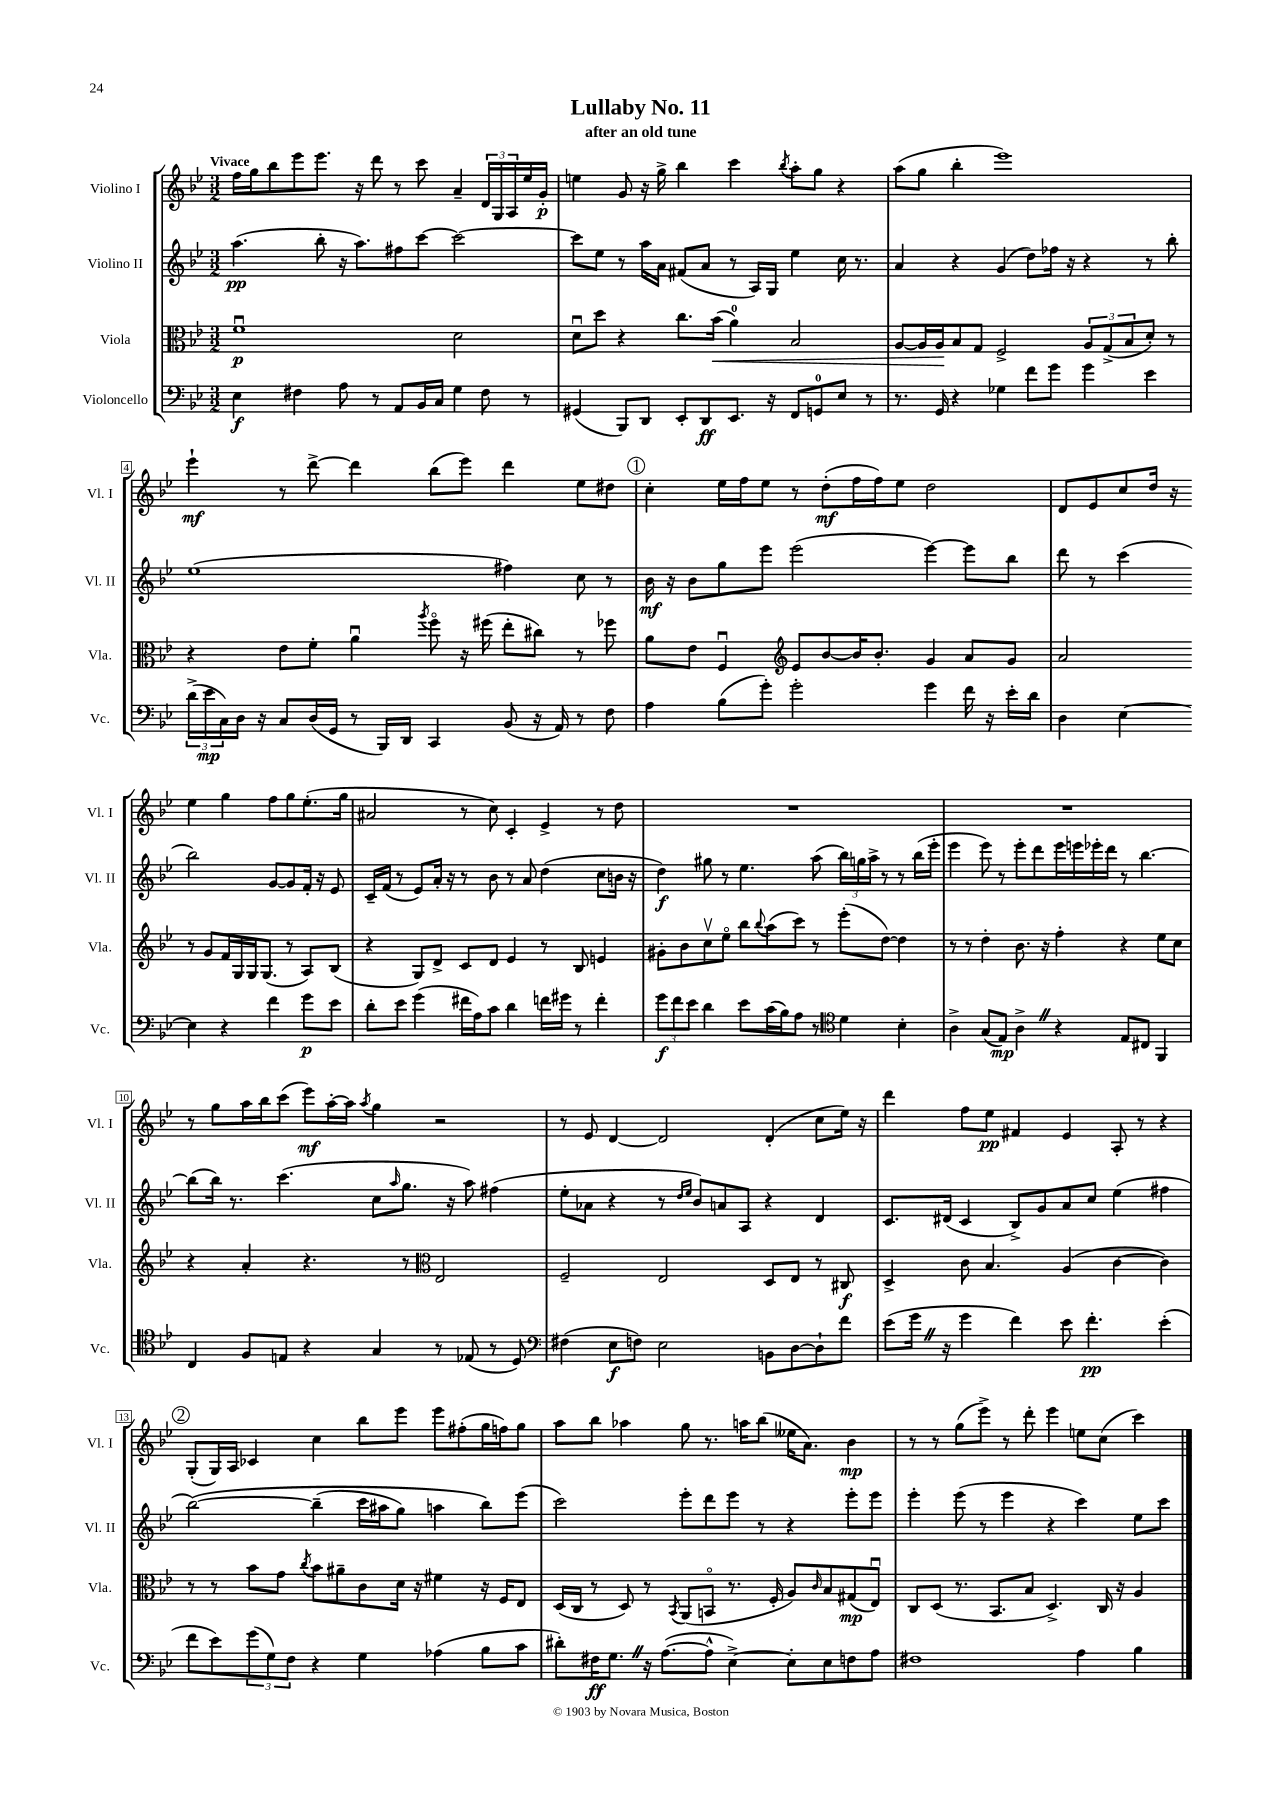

**kern	**kern	**kern	**kern
*staff4	*staff3	*staff2	*staff1
*clefF4	*clefC3	*clefG2	*clefG2
*k[b-e-]	*k[b-e-]	*k[b-e-]	*k[b-e-]
*M3/2	*M3/2	*M3/2	*M3/2
4E-	1fu	(4.aa	16ff
.	.	.	16gg
.	.	.	8bb-
4F#	.	.	8eee-
.	.	8bb-'	8.eee-
8A	.	16r	.
.	.	8.aa)	16r
8r	.	.	8ddd
8AA	.	8ff#	8r
16BB-	.	[8ccc	8ccc
16C	.	.	.
4G	2d	2ccc_	4a~
8F#	.	.	24d
.	.	.	24G
.	.	.	24A
8r	.	.	16ee-
.	.	.	16g'
=	=	=	=
(4GG#	8du	8ccc]	4ee
.	8dd	8ee-	.
8BBB-)	4r	8r	8g
8DD	.	16aa	16r
.	.	16a	16gg^
8EE-'	8.cc	(8f#	4bb-
8DD	.	8a	.
.	(16b-	.	.
8.EE-	4a)	8r	4ccc
.	.	16A)	.
16r	.	16G	.
.	.	.	8qbb-
8FF	2B-	4ee-	8aa'
8GG	.	.	8gg
8E-	.	16cc	4r
.	.	8.r	.
8r	.	.	.
=	=	=	=
8.r	[8A	4a	(8aa
.	16A]	.	8gg
16GG	16A	.	.
4r	8B-	4r	4bb-'
.	8G	.	.
4G-	2F^	(4g	1eee-)
8f	.	8dd)	.
8g	.	16ff-	.
.	.	16r	.
4g	12A	4r	.
.	(12G^	.	.
.	12B-	.	.
4e-	8d')	8r	.
.	8r	8bb-'	.
=	=	=	=
(24d^	4r	(1ee-	4eee-`
24e-	.	.	.
24C)	.	.	.
16D	.	.	.
16r	.	.	.
8C	8e-	.	8r
(16D	8f'	.	[8ddd^
16GG	.	.	.
8r	4au	.	4ddd]
16BBB-)	.	.	.
16DD	.	.	.
.	8qaa	.	.
4CC	8ffo	.	(8bb-
.	16r	.	8eee-)
.	(16ff#	.	.
(8BB-	8ee-'	4ff#)	4ddd
16r	8cc#)	.	.
16AA)	.	.	.
8r	8r	8cc	8ee-
8F	8ff-	8r	8dd#
=	=	=	=
4A	8a	16b-	4cc'
.	.	16r	.
.	8e-	8b-	.
(8B-	4Fu	8gg	16ee-
.	.	.	16ff
8g')	.	8eee-	8ee-
*	*clefG2	*	*
2g'	8e-	(2eee-	8r
.	[8b-	.	(8dd'
.	16b-]	.	16ff
.	8.b-'	.	16ff)
.	.	.	8ee-
4g	4g	[4eee-)	2dd
16f	8a	8eee-]	.
16r	.	.	.
16e-'	8g	8bb-	.
16d	.	.	.
=	=	=	=
4D	2a	8ddd	8d
.	.	8r	8e-
[4E-	.	(4ccc	8cc
.	.	.	16dd
.	.	.	16r
4E-]	8r	2bb-)	4ee-
.	8g	.	.
4r	16f	.	4gg
.	16G	.	.
.	16G	.	.
.	(8.G	.	.
4f	.	[8g	8ff
.	8r	8g]	8gg
8g	8A)	16f'	(8.ee-'
.	.	16r	.
8e-	(8B-	8e-	.
.	.	.	16gg
=	=	=	=
8d'	4r	16c~	2a#
.	.	(16f	.
8e-	.	8r	.
(4g	8G)	8e-)	.
.	8d^	16a'	.
.	.	16r	.
16f#	8c	8r	8r
16A)	.	.	.
8c	8d	8b-	8cc)
4d	4e-	8r	4c'
.	.	8a	.
16f	8r	(4dd	4e-^
16g#	.	.	.
8r	8B-	.	.
4f'	4e	8cc	8r
.	.	16b	8dd
.	.	16r	.
=	=	=	=
12g	8g#'	4dd)	1.r
12f	.	.	.
.	8b-	.	.
12e-	.	.	.
4d	8ccv	8gg#	.
.	8ee-o	8r	.
8e-	8bb-	4.ee-	.
.	8qqbb-	.	.
(16c	(8aa	.	.
16B-)	.	.	.
8A	8ccc)	.	.
8r	8r	(8aa	.
*clefC4	*	*	*
4d	(8eee-'	24bb-)	.
.	.	24gg	.
.	.	24aa^	.
.	[8dd)	8r	.
4B-'	4dd]	8r	.
.	.	(16bb-	.
.	.	16eee-'	.
=	=	=	=
4A^	8r	4eee-	1.r
.	8r	.	.
(8G	4dd'	8eee-)	.
8E-)	.	8r	.
4A^	8.b-	8eee-'	.
.	.	8ddd	.
.	16r	.	.
4r	4ff'	16eee-	.
.	.	16eee	.
.	.	16eee-'	.
.	.	16ddd	.
8E-	4r	8r	.
8C#	.	[4.bb-	.
4FF	8ee-	.	.
.	8cc	.	.
=	=	=	=
4C	4r	(8bb-]	8r
.	.	16bb-)	8gg
.	.	8.r	.
8F	4a'	.	16aa
.	.	.	16bb-
8E	.	(4.ccc	(8ccc
4r	4.r	.	8eee-)
.	.	.	[16aa'
.	.	.	16aa]
.	.	.	8qaa
4G	.	8cc	4gg
.	.	16qqaa	.
.	8r	8.gg	.
*	*clefC3	*	*
8r	2E-	.	2r
.	.	16r	.
(8E-	.	8aa)	.
8r	.	(4ff#	.
8D)	.	.	.
=	=	=	=
*clefF4	*	*	*
(4F#	2F~	8ee-'	8r
.	.	8a-	8e-
8E-	.	4r	[4d
8F)	.	.	.
2E-	2E-	8r	2d]
.	.	16qqdd	.
.	.	16qqee-	.
.	.	8b-)	.
.	.	8a	.
.	.	8A	.
8BB	8D	4r	(4d'
[8D	8E-	.	.
8D`]	8r	4d	8cc
8f	8C#	.	16ee-)
.	.	.	16r
=	=	=	=
(8e-	4D^	8.c	4ddd
16g	.	.	.
16r	.	(16d#	.
4g	8c	4c	8ff
.	4.B-	.	8ee-
4f)	.	8B-^)	4f#
.	.	8g	.
8e-	(4A	8a	4e-
4.f'	.	8cc	.
.	[4c	(4ee-	8A'
.	.	.	8r
(4e-'	4c])	4ff#	4r
=	=	=	=
8f	8r	&([2bb-)	(8G'
8e-)	8r	.	16G)
.	.	.	16A
(12g	8b-	.	4c-
12G)	.	.	.
.	8g	.	.
12F	.	.	.
.	8qcc	.	.
4r	8b-	(4bb-~]	4cc
.	8a#~	.	.
4G	8c	16ccc	8bb-
.	.	16aa#	.
.	16d	8gg)	8eee-
.	16r	.	.
(4A-	4f#	4aa	8eee-
.	.	.	(8ff#'
8B-	16r	8bb-&)	16gg
.	16F	.	16ff)
8c	8E-	(8eee-	8gg
=	=	=	=
8d#')	(16D	2ccc)	8aa
.	16C	.	.
16F#	8r	.	8bb-
8.G	.	.	.
.	8D)	.	4aa-
16r	8r	.	.
([8.A	.	.	.
.	8qBB-	.	.
.	(8AA	8eee-'	8gg
8A^^]	8BBo	8ddd	8.r
[4E-^)	8.r	8eee-	.
.	.	.	16aa
.	.	8r	(8bb-
.	16F'	.	.
8E-']	8A)	4r	16ee--
.	.	.	8.a)
.	16qqc	.	.
8E-	8B-	.	.
8F	(8G#	8eee-'	4b-
8A	8E-u)	8eee-	.
=	=	=	=
1F#	8C	4eee-'	8r
.	(8D	.	8r
.	8.r	(8eee-	(8gg
.	.	8r	8eee-^)
.	8.BB-	.	.
.	.	4eee-	8r
.	8B-	.	8ddd'
.	4.D^)	4r	4eee-
4A	.	4ccc)	8ee
.	16C	.	(8cc
.	16r	.	.
4B-	4A	8ee-	4ccc)
.	.	8ccc	.
==	==	==	==
*-	*-	*-	*-
